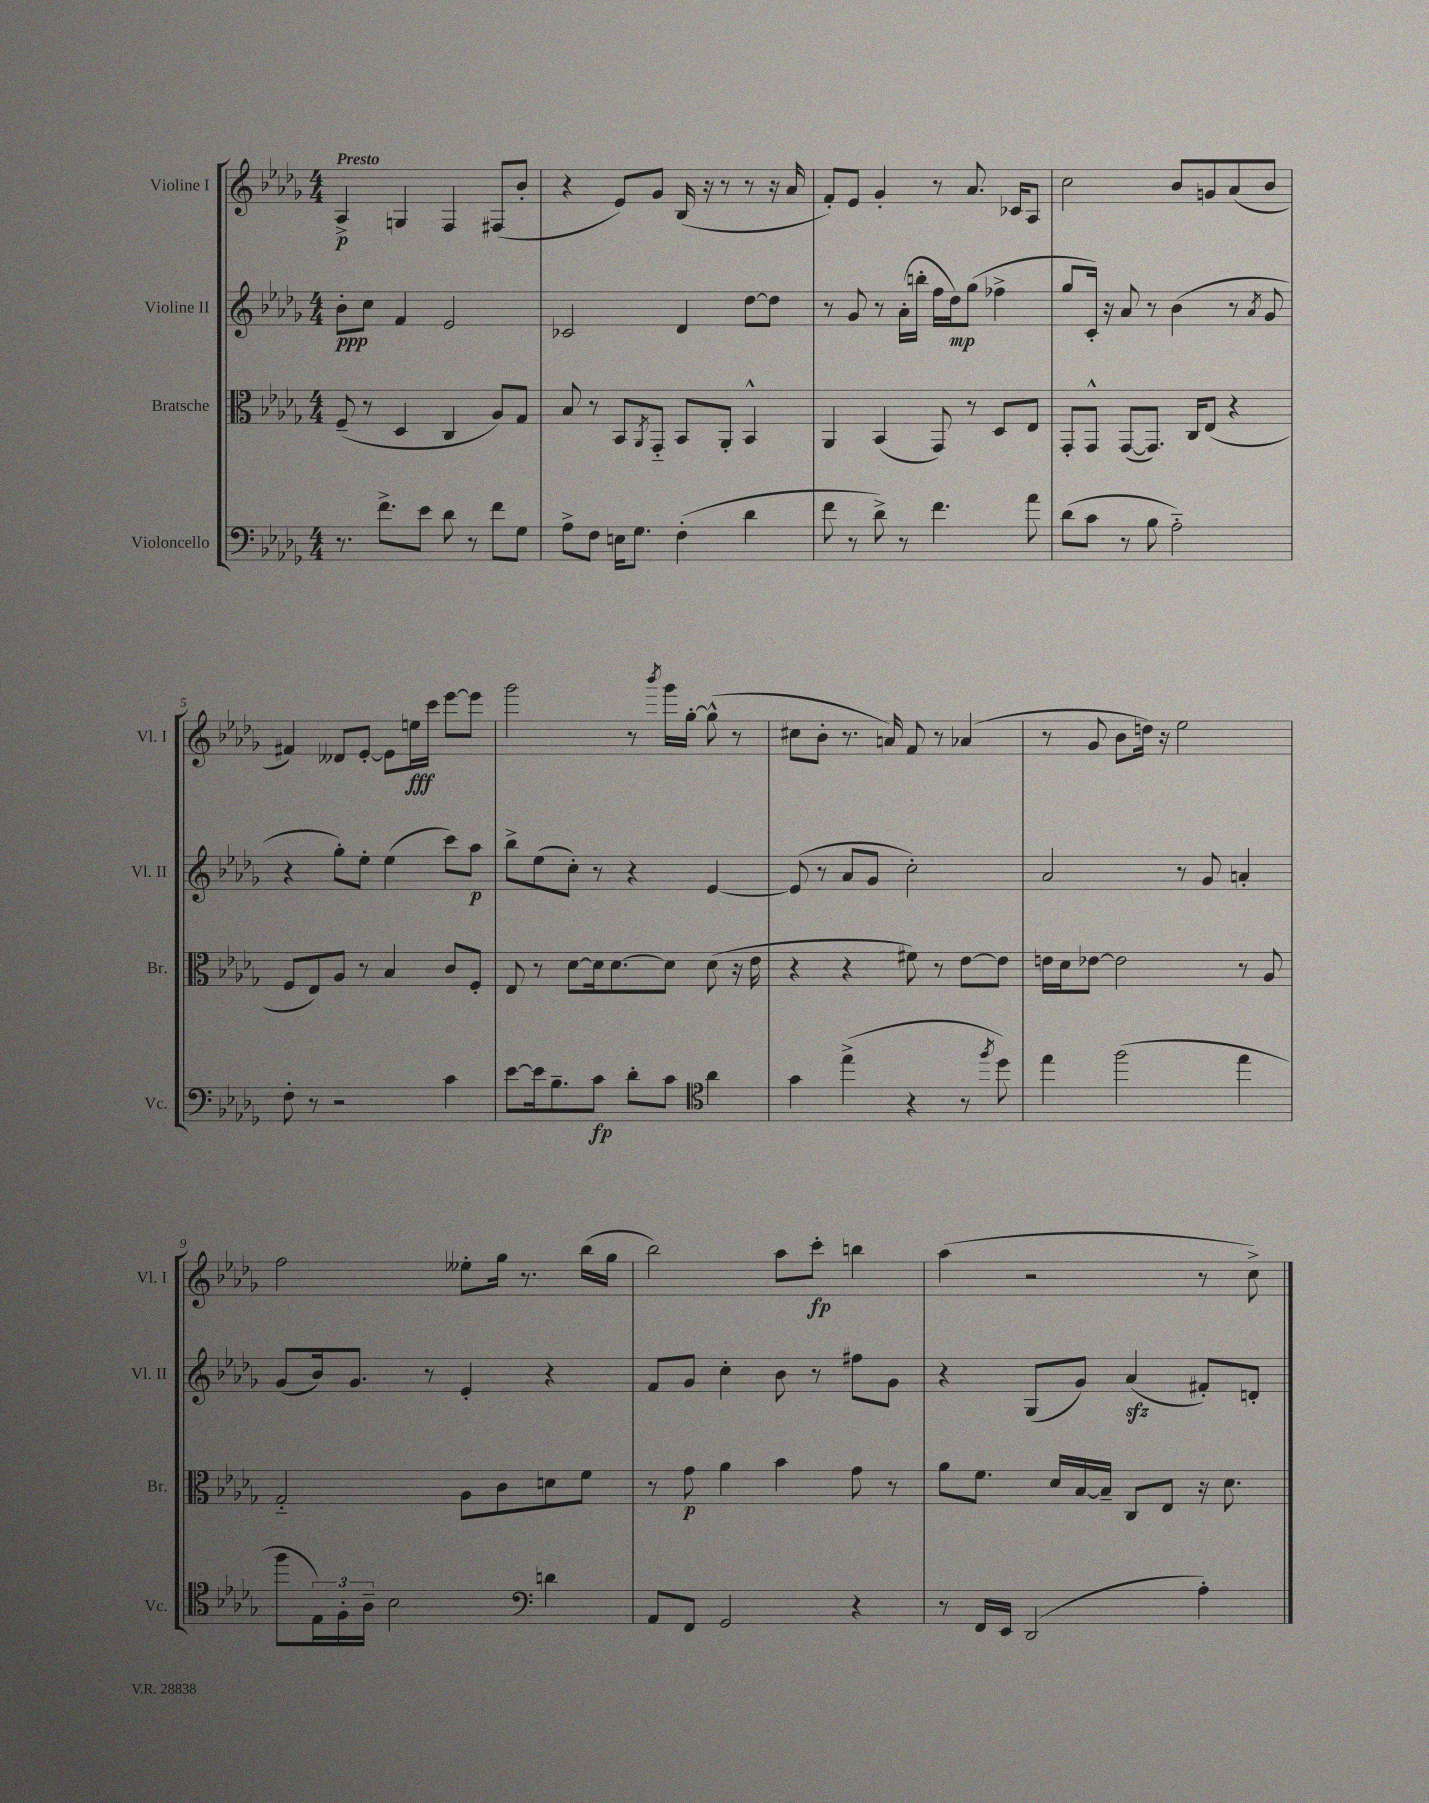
<<
\new StaffGroup <<
\new Staff = "s0" \with { instrumentName = "Violine I" shortInstrumentName = "Vl. I" } {
    \clef treble \key des \major \numericTimeSignature \time 4/4 \tempo "Presto"
    aes4->\p g4 f4 fis8( bes'8-. |
    r4 ees'8) ges'8 bes16( r16 r8 r8 r16 aes'16 |
    f'8-.) ees'8 ges'4-. r8 aes'8. ces'16 aes8 |
    c''2 bes'8 g'8 aes'8( bes'8 |
    fis'4) deses'8 ees'8~-. ees'8 e''16\fff c'''16 ees'''8~ ees'''8 |
    ges'''2 r8 \acciaccatura { bes'''8 } ges'''16 ges''16~-. ges''8-^( r8 |
    cis''8 bes'8-. r8. a'16) f'8 r8 aes'4( |
    r8 ges'8 bes'8 d''16) r16 ees''2 |
    f''2 eeses''8-. ges''16 r8. bes''16( ges''16 |
    bes''2) aes''8 c'''8-.\fp b''4 |
    aes''4( r2 r8 c''8->) \bar "|." |
}
\new Staff = "s1" \with { instrumentName = "Violine II" shortInstrumentName = "Vl. II" } {
    \clef treble \key des \major \numericTimeSignature \time 4/4
    bes'8-.\ppp c''8 f'4 ees'2 |
    ces'2 des'4 des''8~ des''8 |
    r8 ges'8 r8 aes'16-.( b''16-. f''16 des''16\mp) ges''8( fes''4-> |
    ges''8 c'16-.) r16 aes'8 r8 bes'4( r8 \acciaccatura { aes'8 } ges'8 |
    r4 ges''8-.) ees''8-. ees''4( c'''8) aes''8\p |
    bes''8-> ees''8( c''8-.) r8 r4 ees'4~ |
    ees'8( r8 aes'8 ges'8 c''2-.) |
    aes'2 r8 ges'8 a'4-. |
    ges'8( bes'16) ges'8. r8 ees'4-. r4 |
    f'8 ges'8 c''4-. bes'8 r8 fis''8 ges'8 |
    r4 ges8( ges'8) aes'4\sfz( fis'8-.) d'8-. \bar "|." |
}
\new Staff = "s2" \with { instrumentName = "Bratsche" shortInstrumentName = "Br." } {
    \clef alto \key des \major \numericTimeSignature \time 4/4
    f8--( r8 des4 c4 aes8) ges8 |
    bes8 r8 bes,8 \acciaccatura { aes,8 } ges,8-_ bes,8 aes,8-. bes,4-^ |
    aes,4 bes,4( ges,8) r8 des8 ees8 |
    ges,8-. ges,8-^ ges,8~( ges,8.) c16 ees8( r4 |
    f8 ees8) aes8 r8 bes4 c'8 f8-. |
    ees8 r8 des'8~ des'16 des'8.~ des'8 des'8( r16 ees'16 |
    r4 r4 fis'8) r8 ees'8~ ees'8 |
    e'16 des'16 ees'8~ ees'2 r8 aes8 |
    ges2-_ aes8 c'8 d'8 f'8 |
    r8 ges'8\p aes'4 bes'4 ges'8 r8 |
    aes'8 f'8. des'16 bes16~ bes16-- c8 ees8 r16 des'8. \bar "|." |
}
\new Staff = "s3" \with { instrumentName = "Violoncello" shortInstrumentName = "Vc." } {
    \clef bass \key des \major \numericTimeSignature \time 4/4
    r8. f'8.-> ees'8 des'8 r8 f'8 ges8 |
    aes8-> f8 e16 ges8. f4-.( des'4 |
    f'8 r8 des'8->) r8 f'4. aes'8 |
    des'8( c'8 r8 bes8 aes2-_) |
    f8-. r8 r2 c'4 |
    ees'8~ ees'16 bes8.-- c'8\fp des'8-. c'8 \clef tenor aes'4 |
    ges'4 ees''4->( r4 r8 \acciaccatura { f''8 } des''8) |
    ees''4 f''2( ees''4 |
    f''8 \tuplet 3/2 { ees16) f16-. aes16-- } bes2 \clef bass d'4 |
    aes,8 f,8 ges,2 r4 |
    r8 f,16 ees,16 des,2( aes4-.) \bar "|." |
}
>>
>>
